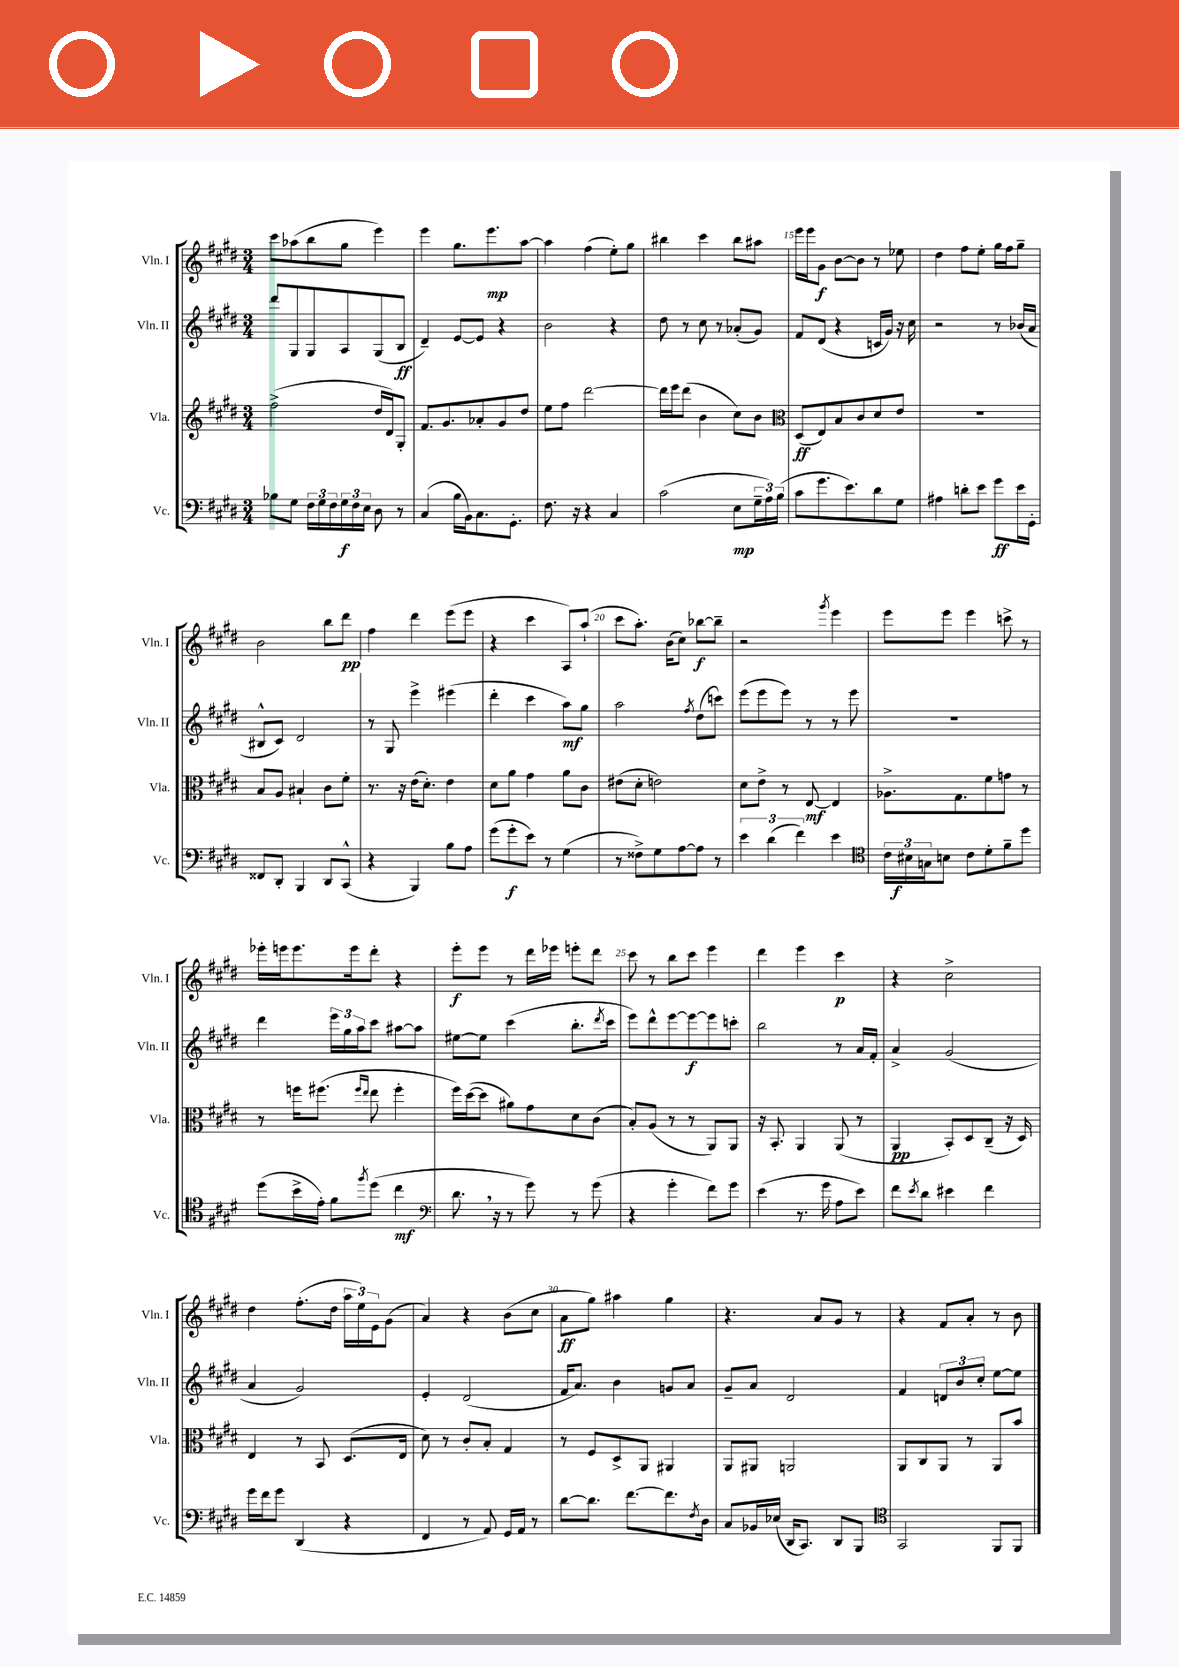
<<
\new StaffGroup <<
\new Staff = "s0" \with { instrumentName = "Vln. I" shortInstrumentName = "Vln. I" } {
    \clef treble \key e \major \numericTimeSignature \time 3/4
    cis'''8 aes''8( b''8 gis''8 e'''4) |
    e'''4 gis''8. e'''8.\mp a''8~ |
    a''4 fis''4( e''8-.) gis''8 |
    bis''4 cis'''4 bis''8 ais''8 |
    e'''16 e'''16 gis'8\f b'8~ b'8 r8 ees''8 |
    dis''4 fis''8 e''8-. gis''16 fis''16 gis''8-- |
    b'2 b''8 dis'''8\pp |
    fis''4 dis'''4 e'''8( e'''8 |
    r4 cis'''4 a8) a''8-!( |
    cis'''8 a''8.-.) b'16( cis''8) bes''8~\f bes''8-- |
    r2 \acciaccatura { gis'''8 } e'''4 |
    e'''8 e'''8 e'''4 c'''8-> r8 |
    ees'''16-. e'''16 e'''8. e'''16 dis'''8-. r4 |
    e'''8-.\f e'''8 r8 dis'''16 ees'''16 e'''8-. dis'''8 |
    cis'''8 r8 b''8 cis'''8 e'''4 |
    dis'''4 e'''4 cis'''4\p |
    r4 cis''2-> |
    dis''4 fis''8.-.( dis''16 \tuplet 3/2 { a''16 e''16) e'16 } gis'8( |
    a'4) r4 b'8( cis''8 |
    a'8\ff gis''8) ais''4 gis''4 |
    r4. a'8 gis'8 r8 |
    r4 fis'8 a'8-. r8 b'8 \bar "|." |
}
\new Staff = "s1" \with { instrumentName = "Vln. II" shortInstrumentName = "Vln. II" } {
    \clef treble \key e \major \numericTimeSignature \time 3/4
    dis'''8 gis8 gis8 a8 gis8( b8\ff |
    dis'4--) e'8~ e'8 r4 |
    b'2 r4 |
    dis''8 r8 cis''8 r8 aes'8-.( gis'8) |
    fis'8 dis'8( r4 c'16 gis'16) r16 cis''16 |
    r2 r8 bes'16( a'16 |
    bis8-^ cis'8) dis'2 |
    r8 gis8 e'''4-> eis'''4( |
    dis'''4-. cis'''4 a''8\mf) gis''8 |
    a''2 \acciaccatura { fis''8 } dis''8( c'''8) |
    e'''8( e'''8 e'''8) r8 r8 e'''8 |
    R2. |
    dis'''4 \tuplet 3/2 { e'''16 gis''16 a''16 } cis'''8 ais''8~ ais''8 |
    eis''8~ eis''8 cis'''4( b''8.-. \acciaccatura { dis'''8 } cis'''16 |
    e'''8) dis'''8-^ e'''8~ e'''8~\f e'''8 c'''8-. |
    b''2 r8 a'16 fis'16-. |
    a'4-> gis'2( |
    a'4 gis'2) |
    e'4-. dis'2( |
    fis'16 a'8.) b'4 g'8 a'8 |
    gis'8-- a'8 dis'2 |
    fis'4 \tuplet 3/2 { d'8 b'8 cis''8-. } e''8~ e''8 \bar "|." |
}
\new Staff = "s2" \with { instrumentName = "Vla." shortInstrumentName = "Vla." } {
    \clef treble \key e \major \numericTimeSignature \time 3/4
    fis''2->( dis''16 dis'16) gis8-. |
    fis'8. gis'8. aes'8-. gis'8 dis''8 |
    e''8 fis''8 dis'''2~ |
    dis'''16 e'''16 dis'''8( b'4 cis''8) b'8 |
    \clef alto dis8\ff( e8) b8 cis'8 dis'8 e'8 |
    R2. |
    b8 a8 bis4-! cis'8 fis'8-. |
    r8. r16 e'16( dis'8.-.) e'4 |
    dis'8 a'8 gis'4 a'8 cis'8 |
    eis'8( dis'8-. e'2) |
    dis'8 e'8-> r8 e8~\mf e4 |
    aes8.-> gis8. fis'8 g'8 r8 |
    r8 f''16 fis''8.( \grace { fis''16 e''16 } e''8 fis''4-. |
    fis''16) dis''16~( dis''8 ais'8) gis'8 dis'8 cis'8( |
    b8-.) a8( r8 r8 a,8) a,8 |
    r16 b,8.-. a,4 a,8( r8 |
    a,4\pp b,8-.) dis8 cis8--( r16 dis16) |
    e4 r8 b,8 dis8.( e16 |
    dis'8) r8 cis'8-. b8-. gis4 |
    r8 fis8 dis8-> a,8 ais,4 |
    a,8 ais,8 a,2 |
    a,8 cis8 a,8 r8 a,8 b'8 \bar "|." |
}
\new Staff = "s3" \with { instrumentName = "Vc." shortInstrumentName = "Vc." } {
    \clef bass \key e \major \numericTimeSignature \time 3/4
    bes8 gis8 \tuplet 3/2 { fis16 gis16 fis16 } \tuplet 3/2 { gis16\f fis16 e16 } dis8 r8 |
    cis4( b16 b,16) cis8. gis,8.-. |
    fis8. r16 r4 cis4 |
    cis'2( e8\mp \tuplet 3/2 { gis16-- a16) b16( } |
    cis'8 gis'8. e'8.) dis'8 gis8 |
    ais4 d'8-. e'8 gis'8\ff e'16 gis,16-. |
    fisis,8 dis,8-. b,,4 dis,8 cis,8-^( |
    r4 b,,4) b8 a8 |
    gis'8( gis'8-.\f e'8) r8 gis4( |
    r8 fisis8->) gis8 a8~ a8 r8 |
    \tuplet 3/2 { e'4 dis'4( fis'4) } e'4 |
    \clef tenor \tuplet 3/2 { cis'16 bis16\f g16 } b8 cis'8 dis'8-. fis'8-- dis''8 |
    dis''8( b'16-> e'16-.) fis'8 \acciaccatura { fis''8 } dis''8( cis''4\mf |
    \clef bass dis'8. \breathe r16 r8 gis'8) r8 gis'8( |
    r4 gis'4-. fis'8) gis'8 |
    e'4( r8. gis'16 a8 e'8) |
    fis'8 \acciaccatura { e'8 } dis'8 eis'4 fis'4 |
    gis'16 fis'16 gis'8 dis,4( r4 |
    fis,4 r8 a,8) gis,16 a,16 r8 |
    dis'8~ dis'8. fis'8.~ fis'8. \acciaccatura { fis8 } dis16 |
    cis8 bes,16 ees16( dis,16 cis,8.) dis,8 b,,8 |
    \clef tenor gis,2 fis,8 fis,8 \bar "|." |
}
>>
>>
\layout { \context { \Score currentBarNumber = #11 \override BarNumber.break-visibility = ##(#f #t #t) barNumberVisibility = #(every-nth-bar-number-visible 5) } }
